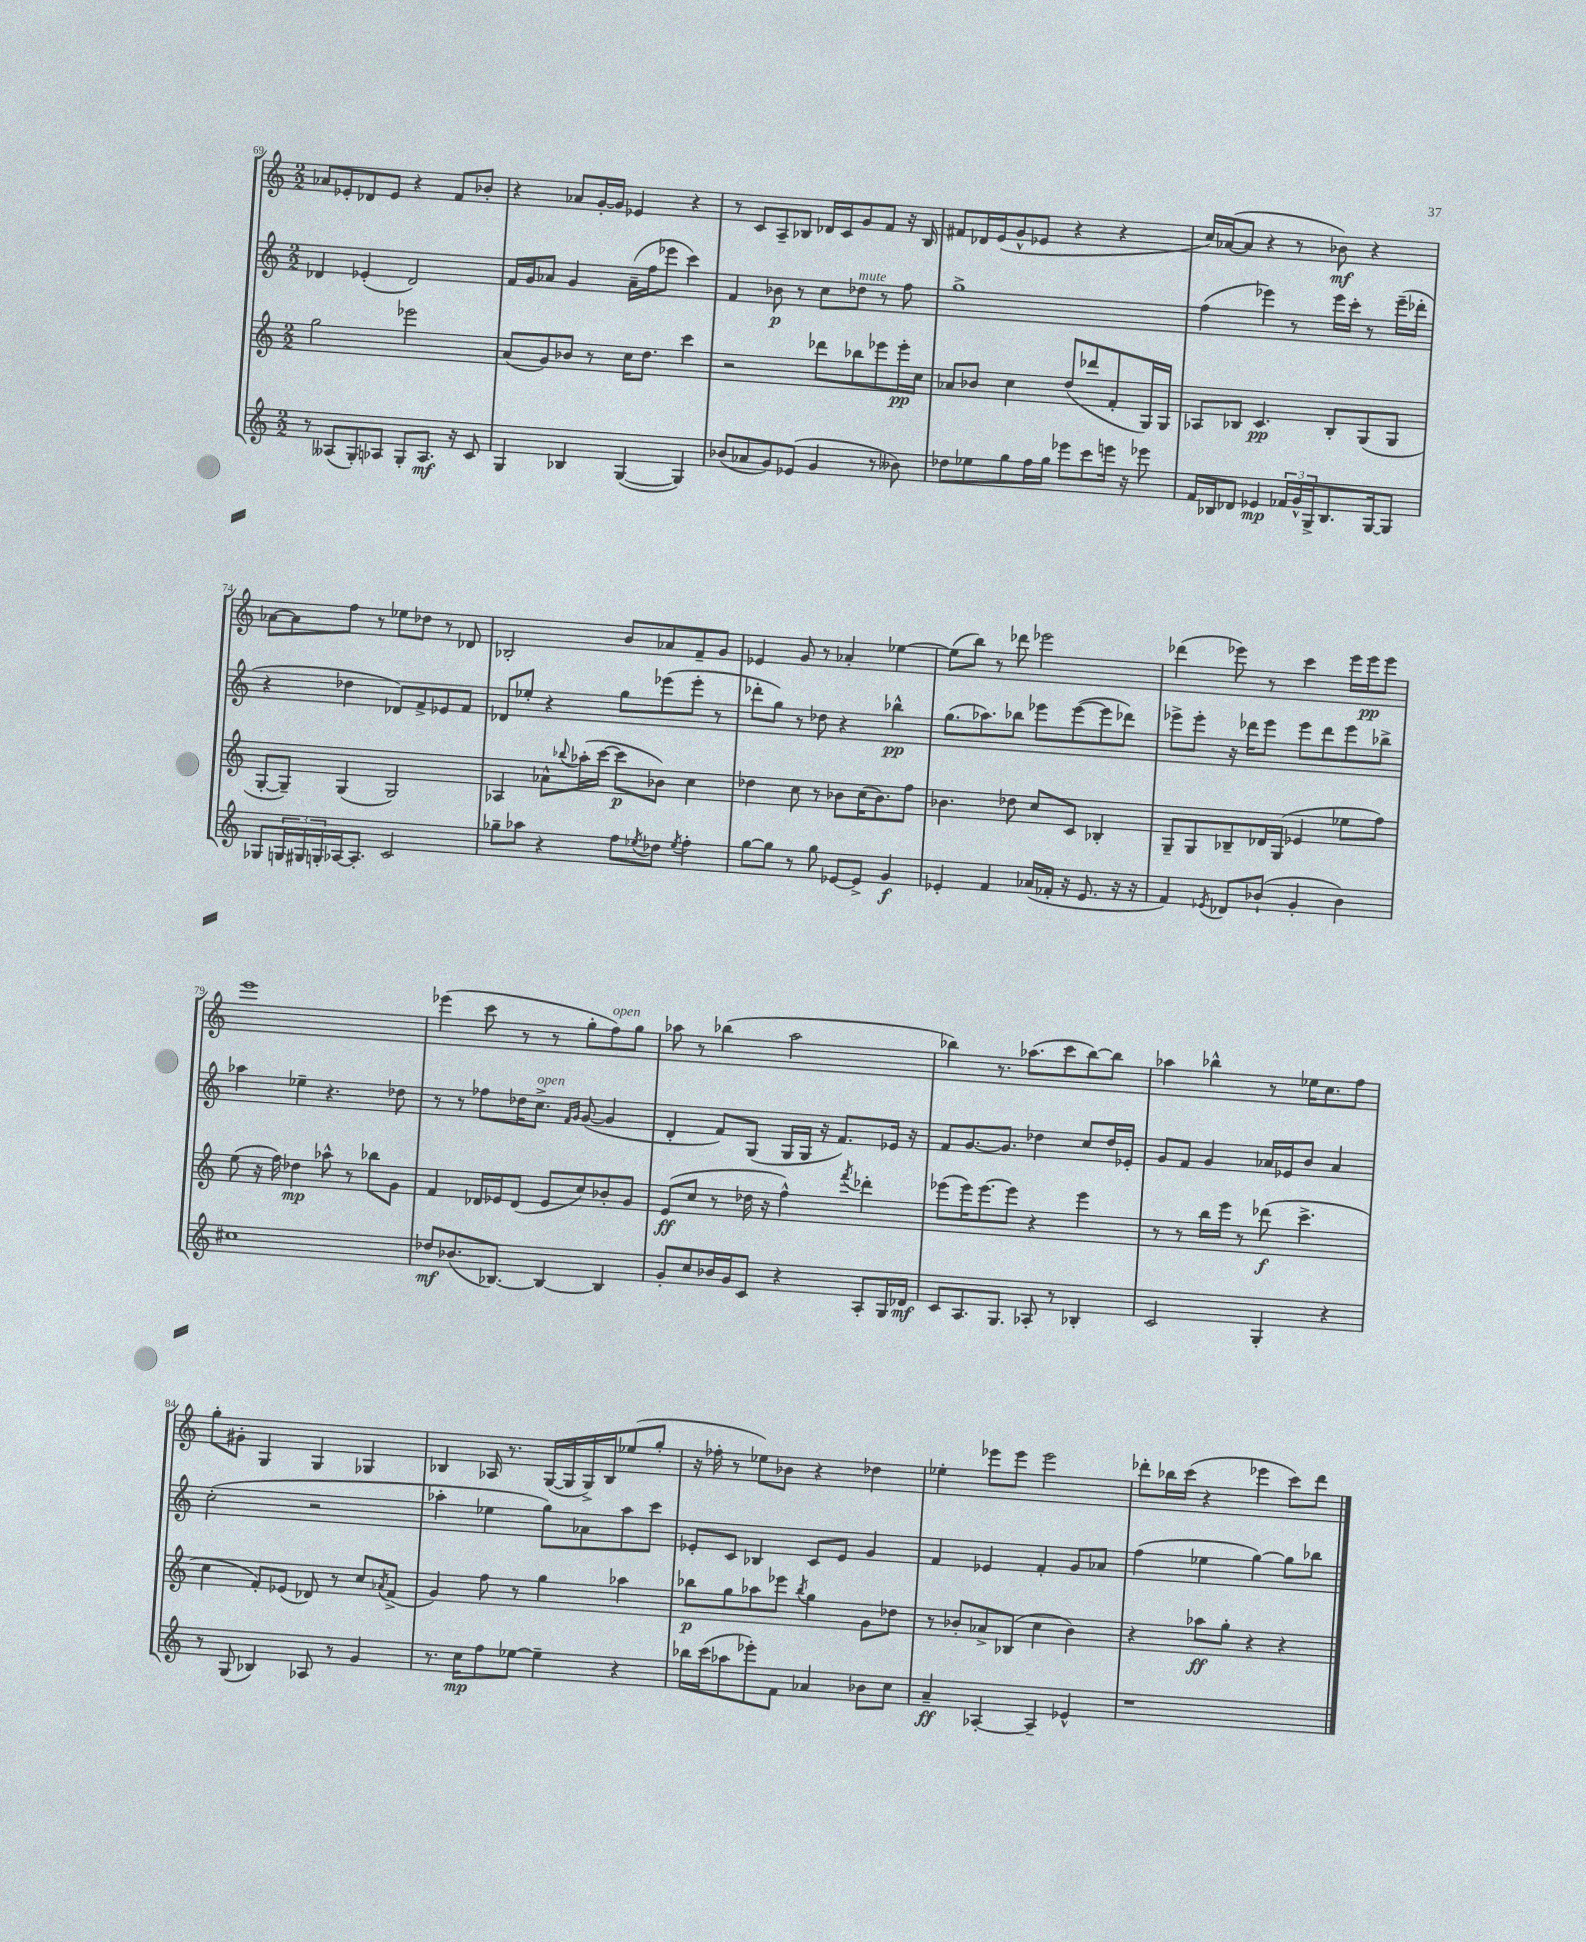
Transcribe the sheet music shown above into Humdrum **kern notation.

**kern	**kern	**kern	**kern
*staff4	*staff3	*staff2	*staff1
*clefG2	*clefG2	*clefG2	*clefG2
*k[]	*k[]	*k[]	*k[]
*M2/2	*M2/2	*M2/2	*M2/2
8r	2gg\	4d-/	8a-/L
(8A--/L	.	.	8e-'/
8G'/)	.	(4e-'/	8d-/
8A-/J	.	.	8e-/J
8G'/L	2eee-\	2d-/)	4r
8.A-/J	.	.	.
.	.	.	8f/L
16r	.	.	.
8c/	.	.	8b-'/J
=	=	=	=
4G/	(8a/L	16f/LL	4r
.	.	16g/J	.
.	8g/)	8a-/J	.
4B-/	8b-/J	4g/	8a-/L
.	8r	.	[16g'/L
.	.	.	16g/]JJ
([4G/	16cc\LK	(16a-~\LL	4e-/
.	8.dd\J	16ff\J	.
.	.	8eee-\J	.
4G/])	4ccc\	4ccc\)	4r
=	=	=	=
(8b-/L	2r	4f/	8r
8a-/	.	.	8c/L
8g/)	.	8b-\	8A~/
(8e-/J	.	8r	8B-/J
4g/	8ddd-\L	8cc\L	16d-/LL
.	.	.	16c/J
.	8bb-\	8dd-\J	8g/
8r	8eee-\	8r	8f/J
8b--\)	16eee-'\L	8ff\	16r
.	16cc\JJ	.	16B-/
=	=	=	=
8dd-\L	8a-/L	1gg^	8f#/L
8ee-\	8b-/J	.	16d-/L
.	.	.	(16e/J
8gg\	4cc\	.	8g^^/
16ff\L	.	.	8e-/J
16gg\JJ	.	.	.
8eee-\L	(8dd/L	.	4r
8ccc\	8ddd-/	.	.
16eee\Jk	8f'/	.	4r
16r	.	.	.
8eee-\	16G/L)	.	.
.	16G/JJ	.	.
=	=	=	=
16f/LL	8A-/L	(4ff\	16cc/LL)
16B-/J	.	.	([16a-/J
8d-/J	8B-/J	.	8a-/]J
4e-/	4.c/	4eee-\)	4r
24f-/LL	.	8r	8r
24g^^/	.	.	.
24G^/J	.	.	.
8.B-/	8B-'/L	16eee-\LL	8b-\)
.	.	16ccc'\JJ	.
.	(8G/	8r	4r
[16G/k	.	.	.
8G/]J	8G/J	(16eee-~\LL	.
.	.	16ddd-'\JJ	.
=	=	=	=
8G-/L	[8G'/L	4r	[8a-\L
24G/L	8G~/]J)	.	8a-\]
24G#/	.	.	.
24G'/	.	.	.
[16A-/J	(4G/	4dd-\	8ff\J
8.A-'/]J	.	.	.
.	.	.	8r
2c/	2G/)	8d-/L)	8ee-\L
.	.	8f^/	8dd-\J
.	.	8e-/	8r
.	.	8f/J	8d-/
=	=	=	=
8gg-~\L	4A-/	8d-/L	2B-'/
8aa-\J	.	8ee-'/J	.
4r	8a-^^\L	4r	.
.	8qqbb-/	.	.
.	(16aa-'\L	.	.
.	[16ccc\JJ	.	.
8ff\L	8ccc\]L	8gg\L	8b/L
8qee-/	.	.	.
8dd-\J	8b-\J)	(8eee-\	8a-/
8qee-/	.	.	.
4ff'\	4cc\	8eee-'\J	8f~/
.	.	8r	8g/J
=	=	=	=
[8gg\L	4dd-\	8ddd-'\L	4e-/
8gg\]J	.	8gg\J)	.
8r	8cc\	8r	8g/
8gg\	8r	8dd-\	8r
[8e-/L	8b-\L	4r	4a-'/
8e-^/]J	(16cc\K	.	.
.	8.b-\)	.	.
4g/	.	4bb-^^\	[4ee-\
.	8ff\J	.	.
=	=	=	=
4e-'/	4.b-\	(8.gg\L	(8ee-\]L
.	.	.	8bb\J)
.	.	8.aa-\)	.
4f/	.	.	8r
.	8dd-\	8bb-\J	8ddd-\
(16a-/LL	8cc/L	8eee-\L	2eee-\
16f-'/JJ	.	.	.
16r	8c/J	([8eee-\	.
8.e-/	.	.	.
.	4B-'/	8eee-\]	.
16r	.	8ddd-\J)	.
16r	.	.	.
=	=	=	=
4f/)	8G~/L	8eee-^\L	(4ddd-\
.	8G/	8eee-'\J	.
8qe-/	.	.	.
8d-/L	8B-~/	16r	8eee-\)
.	.	16ddd-\LK	.
(8b-`/J	16d-/L	8eee-\J	8r
.	(16G/JJ	.	.
4g'/	4e-/	8eee-\L	4ccc\
.	.	8ddd-\	.
4b-\)	8ee-\L	8eee-\	16eee-\LL
.	.	.	16eee-\J
.	8ff\J)	8bb-^\J	8eee-\J
=	=	=	=
1cc#	(8ee\	4aa-\	1eee
.	16r	.	.
.	16ff\)	.	.
.	4dd-\	4ee-~\	.
.	8aa-^^\	4.r	.
.	8r	.	.
.	8bb-\L	.	.
.	8g\J	8dd-\	.
=	=	=	=
8dd-/L	4f/	8r	(4eee-\
(8.b-/	.	8r	.
.	16d-/LL	8ff-\L	8ccc\
[8.B-/J)	16e-/J	.	.
.	(8d-/J	16dd-\K	8r
.	.	8.cc^\J	.
4B-/_	8e-/L	.	8r
.	.	16qqf/LL	.
.	.	16qqg/JJ	.
.	8cc/)	([8g/	8gg'\L
4B-/]	8b-'/	4g/]	8ff\)
.	8g/J	.	8gg\J
=	=	=	=
8g'/L	(8e/L	4d'/	8aa-\
8cc/	8cc/J	.	8r
16b-/L	8r	8f/L)	(4bb-\
16g/J	.	.	.
8c/J	16dd-\	(8G/J	.
.	16r	.	.
4r	4ff^^\)	16G/LL	2aa-\
.	.	16G/JJ	.
.	.	16r	.
.	.	8.f/L)	.
.	8qfff/	.	.
8A'/L	4ddd-'\	.	.
16G/L	.	16e-/Jk	.
16d-/JJ	.	16r	.
=	=	=	=
8c/L	(8eee-\L	8f/L	4bb-\)
8.A/	16eee-\K)	[8.g/	.
.	[8.eee-\	.	.
.	.	.	8.r
8.G/J	.	8.g/]J	.
.	8eee-\]J	.	.
.	.	.	(8.aa-\L
8A-'/	4r	4dd-\	.
8r	.	.	8ccc\
4B-'/	4eee-\	8cc/L	[8bb-\)
.	.	16dd-/L	8bb-\]J
.	.	16e-'/JJ	.
=	=	=	=
2c/	8r	8g/L	4aa-\
.	8r	8f/J	.
.	16bb\LL	4g/	4bb-^^\
.	16eee\JJ	.	.
.	8r	.	.
4G'/	(8ddd-\	16a-/LL	8r
.	.	16e-/J	.
.	4.ccc^\	8b/J	16ee-\LK
.	.	.	8.cc\
4r	.	4a-/	.
.	.	.	8ff\J
=	=	=	=
8r	4cc\	(2cc'\	8gg'\L
(8G/	.	.	8g#'\J
4B-/)	8f'/L)	.	4G/
.	(8e-/J	.	.
8A-/	8d-/)	2r	4G/
8r	8r	.	.
4g/	8cc/L	.	4G-/
.	8qa-/	.	.
.	(8f^/J	.	.
=	=	=	=
8.r	4g/)	4aa-'\	4B-/
16cc\LK	.	.	.
8ff\	8ff\	4ee-\	16A-/
.	.	.	8.r
[8ee-\J	8r	.	.
4ee-~\]	4gg\	8gg\L)	([16G/LL
.	.	.	16G/]
.	.	8a-\	16G^/)
.	.	.	16B-/J
4r	4aa-\	8aa-\	(8ee-/
.	.	8ccc\J	8gg'/J
=	=	=	=
16bb-\LL	8bb-\L	8e-'/L	16r
(16ccc\J	.	.	16ff-'\
8aa-\	8gg\	8c/J	8r
8eee-'\)	8aa-\	4B-/	8ee-\L)
8f\J	8eee-\J	.	8b-\J
.	8qbb-/	.	.
4a-/	4gg\	8c/L	4r
.	.	8e-/J	.
8b-\L	8g\L	4g/	4dd-\
8cc\J	8dd-\J	.	.
=	=	=	=
4a~/	8r	4f/	4ee-'\
.	8b-'/L	.	.
[4A-'/	8a-^/	4e-/	8eee-\L
.	(8B-/J	.	8eee-\J
4A-~/]	4cc\	4f'/	2eee-\
4e-^^/	4b-\)	8g/L	.
.	.	8a-/J	.
=	=	=	=
1r	4r	(4ff\	8ddd-'\L
.	.	.	16bb-\L
.	.	.	(16ccc\JJ
.	8aa-\L	4ee-\	4r
.	8gg'\J	.	.
.	4r	[4gg\)	4eee-\
.	4r	8gg\]L	8ccc\L)
.	.	8bb-\J	8ddd-\J
==	==	==	==
*-	*-	*-	*-
